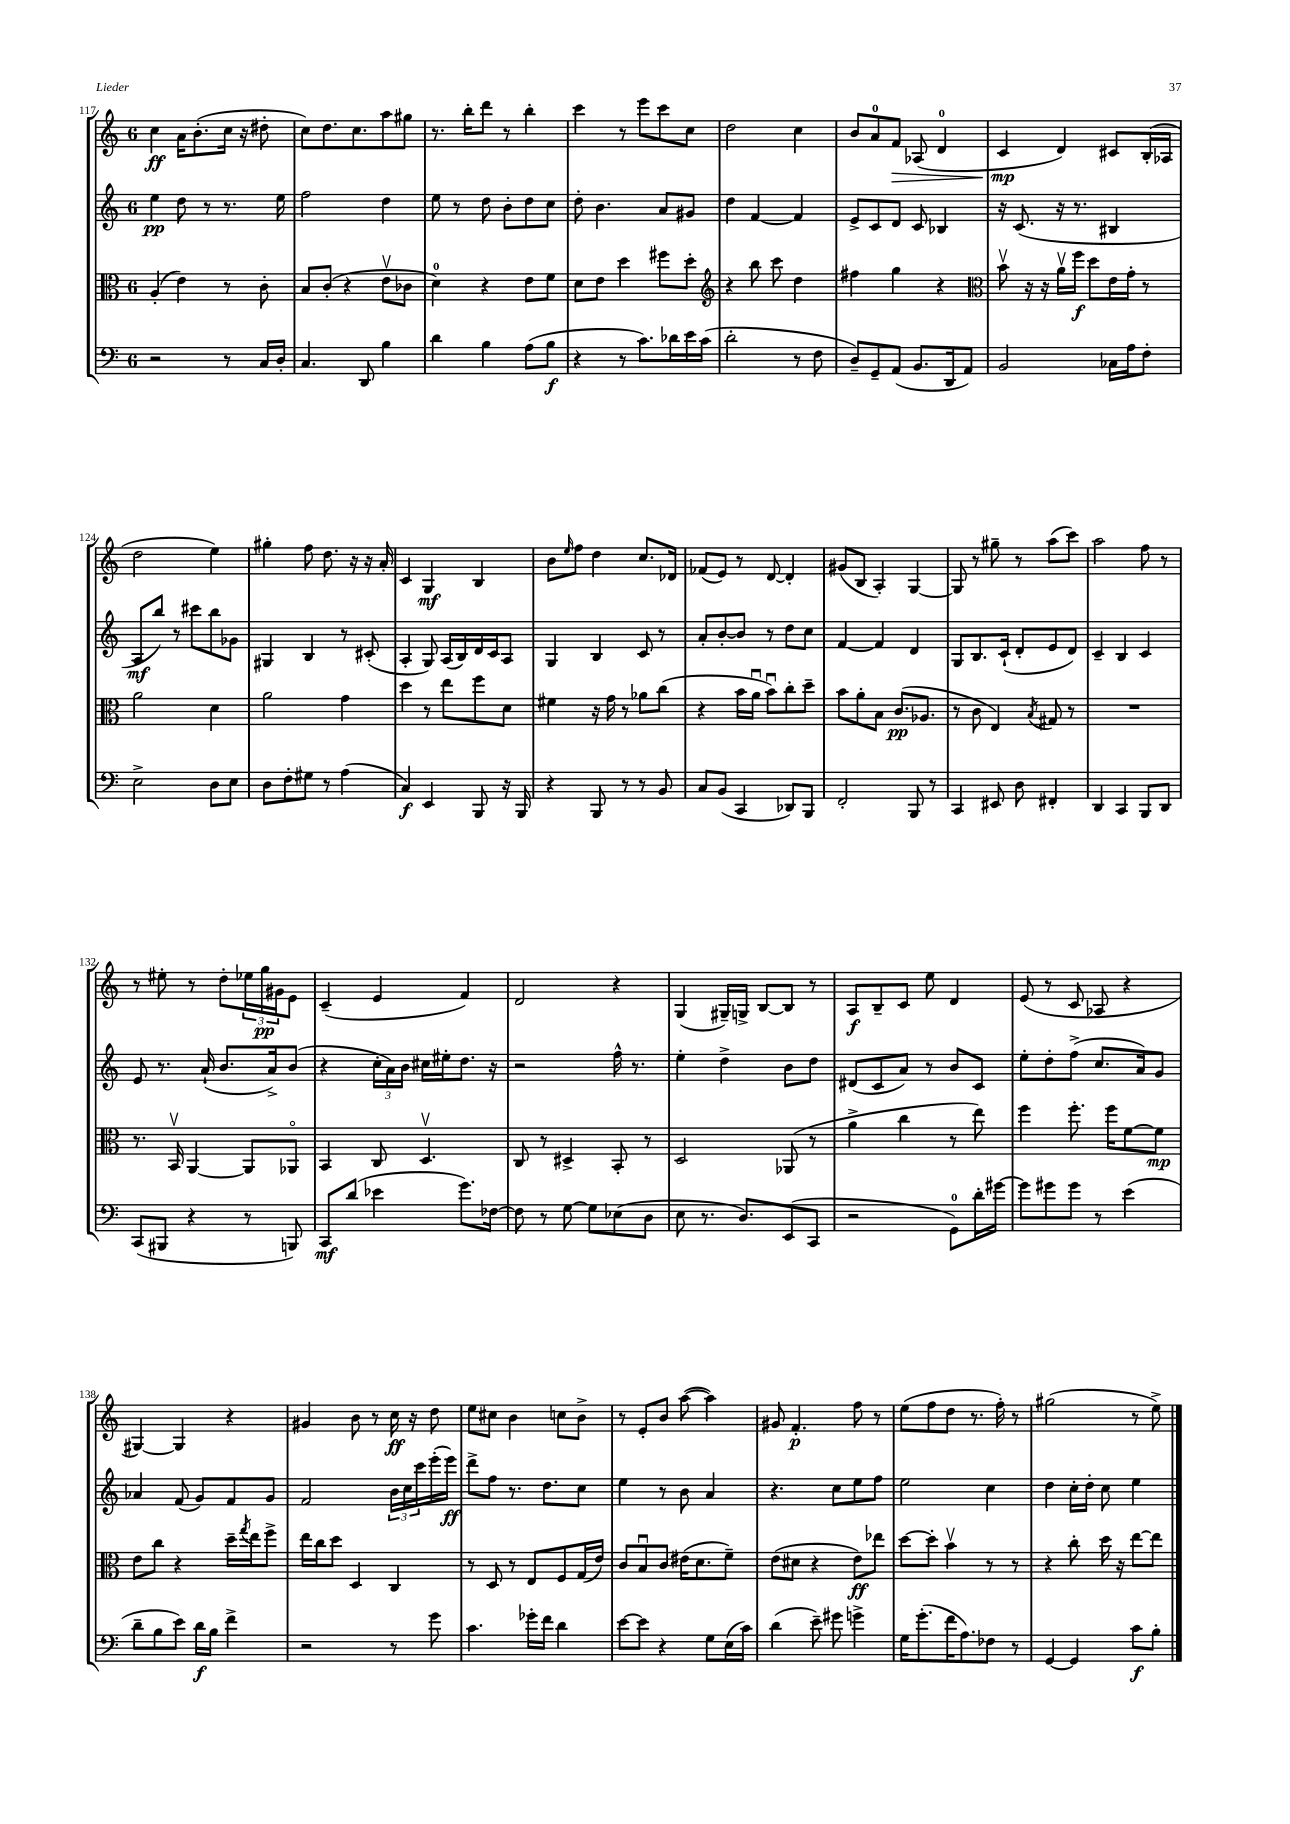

**kern	**kern	**kern	**kern
*staff4	*staff3	*staff2	*staff1
*clefF4	*clefC3	*clefG2	*clefG2
*k[]	*k[]	*k[]	*k[]
*M6/8	*M6/8	*M6/8	*M6/8
2r	(4A'	4ee	4cc
.	4e)	8dd	16a
.	.	.	(8.b'
.	.	8r	.
8r	8r	8.r	16cc
.	.	.	16r
16C	8c'	.	8dd#'
16D'	.	16ee	.
=	=	=	=
4.C	8B	2ff	8cc)
.	(8c'	.	8.dd
.	4r	.	.
.	.	.	8.cc
8DD	.	.	.
4B	8ev	4dd	8aa
.	8c-	.	8gg#
=	=	=	=
4d	4d)	8ee	8.r
.	.	8r	.
.	.	.	16bb'
4B	4r	8dd	8ddd
.	.	8b'	8r
(8A	8e	8dd	4bb'
8B	8f	8cc	.
=	=	=	=
4r	8d	8dd'	4ccc
.	8e	4.b	.
8r	4dd	.	8r
8.c)	.	.	8eee
.	8ff#	8a	8ccc
16d-	.	.	.
16e	8dd'	8g#	8cc
(16c	.	.	.
=	=	=	=
*	*clefG2	*	*
2d'	4r	4dd	2dd
.	8bb	[4f	.
.	8ccc	.	.
8r	4dd	4f]	4cc
8F	.	.	.
=	=	=	=
8D~)	4ff#	8e^	8b
8GG~	.	8c	8a
(8AA	4gg	8d	8f
8.BB	.	8c	(8A-
.	4r	4B-	4d
16DD	.	.	.
8AA)	.	.	.
=	=	=	=
*	*clefC3	*	*
2BB	8bv	16r	4c
.	.	(8.c	.
.	16r	.	.
.	16r	.	.
.	16av	16r	4d)
.	16ff	8.r	.
.	8dd	.	.
16C-	16e	4B#	8c#
16A	16g'	.	.
8F'	8r	.	(16B'
.	.	.	16A-
=	=	=	=
2E^	2a	8A	2dd
.	.	8bb)	.
.	.	8r	.
.	.	8ccc#	.
8D	4d	8bb	4ee)
8E	.	8g-	.
=	=	=	=
8D	2a	4G#	4gg#'
8F'	.	.	.
8G#	.	4B	8ff
8r	.	.	8.dd
(4A	4g	8r	.
.	.	.	16r
.	.	(8c#'	16r
.	.	.	16a'
=	=	=	=
4C)	4dd	4A'	4c
4EE	8r	8G)	4G
.	8ee	(16A	.
.	.	16B)	.
8BBB	8ff	16d	4B
.	.	16c	.
16r	8d	8A	.
16BBB	.	.	.
=	=	=	=
4r	4f#	4G	8b
.	.	.	16qqee
.	.	.	8ff
8BBB	16r	4B	4dd
.	16g	.	.
8r	8r	.	.
8r	8a-	8c	8.cc
8BB	(8cc	8r	.
.	.	.	16d-
=	=	=	=
8C	4r	8a'	(8f-
(8BB	.	[8b'	8e)
4CC	16b	8b]	8r
.	16au	.	.
.	8bu)	8r	[8d
8DD-)	8cc'	8dd	4d']
8BBB	8dd~	8cc	.
=	=	=	=
2FF'	8b	[4f	(8g#
.	8a'	.	8B
.	8B	4f]	4A')
.	(8.c	.	.
8BBB	.	4d	[4G
.	8.A-	.	.
8r	.	.	.
=	=	=	=
4CC	8r	8G	8G]
.	8c	8.B	8r
8EE#	4E)	.	8gg#~
.	.	(16c`	.
8D	.	8d'	8r
.	8qB	.	.
4FF#'	8G#	8e	(8aa
.	8r	8d)	8ccc)
=	=	=	=
4DD	2.r	4c~	2aa
4CC	.	4B	.
8BBB	.	4c	8ff
8DD	.	.	8r
=	=	=	=
(8CC	8.r	8e	8r
8BBB#	.	8.r	8ee#'
.	16BBv	.	.
4r	[4AA	.	8r
.	.	(16a`	.
.	.	8.b	8dd'
8r	8AA]	.	24ee-
.	.	.	24gg
.	.	16a^)	.
.	.	.	24g#
8BBB)	8AA-o	(8b	8e
=	=	=	=
8CC	4BB	4r	(4c~
(8d	.	.	.
4e-	8C	24cc'	4e
.	.	24a)	.
.	.	24b	.
.	4.Dv	16cc#	.
.	.	16ee#'	.
8.g)	.	8.dd	4f)
[16F-	.	16r	.
=	=	=	=
8F-]	8C	2r	2d
8r	8r	.	.
[8G	4D#^	.	.
8G]	.	.	.
(8E-	8BB'	16ff^^	4r
.	.	8.r	.
8D	8r	.	.
=	=	=	=
8E	2D	4ee'	(4G
8.r	.	.	.
.	.	4dd^	16G#~)
8.D)	.	.	16G^
.	.	.	[8B
(8EE	(8AA-	8b	8B]
8CC	8r	8dd	8r
=	=	=	=
2r	4a^	(8d#	8A
.	.	8c	8B~
.	4cc	8a)	8c
.	.	8r	8ee
8GG)	8r	8b	4d
16d'	8ee)	8c	.
[16g#	.	.	.
=	=	=	=
8g#]	4ff	8ee'	(8e
8g#	.	8dd'	8r
8g#	8.ff'	(8ff^	8c
8r	.	8.cc	8A-
.	16ff	.	.
(4e	[8f	.	4r
.	.	16a)	.
.	8f]	8g	.
=	=	=	=
8d~	8e	4a-	[4G#)
8B	8cc	.	.
8e)	4r	(8f	4G#]
16d	.	8g)	.
16B	.	.	.
4f^	16dd~	8f	4r
.	8qgg	.	.
.	16ee	.	.
.	8ff^	8g	.
=	=	=	=
2r	16ee	2f	4g#
.	16cc	.	.
.	8dd	.	.
.	4D	.	8b
.	.	.	8r
8r	4C	24b	16cc
.	.	24cc	.
.	.	.	16r
.	.	24ccc	.
8g	.	(16eee'	8dd
.	.	16eee)	.
=	=	=	=
4.c	8r	8ddd^	8ee
.	8D	8ff	8cc#
.	8r	8.r	4b
16g-'	8E	.	.
16f	.	8.dd	.
4d	8F	.	8cc
.	(16G	8cc	8b^
.	16e)	.	.
=	=	=	=
[8e	8c	4ee	8r
8e]	8Bu	.	8e'
4r	8c	8r	8b
.	(16e#	8b	([8aa
.	8.d	.	.
8G	.	4a	4aa])
(16E	8f~)	.	.
16c)	.	.	.
=	=	=	=
(4d	(8e	4.r	8g#
.	8d#	.	4.f'
8e~)	4r	.	.
8g#	.	8cc	.
4g^	8e)	8ee	8ff
.	8ee-	8ff	8r
=	=	=	=
16G	[8dd	2ee	(8ee
(8.g'	.	.	.
.	8dd']	.	8ff
16f	4bv	.	8dd
8.A)	.	.	.
.	.	.	8.r
8F-	8r	4cc	.
.	.	.	16ff')
8r	8r	.	8r
=	=	=	=
[4GG	4r	4dd	(2gg#
4GG]	8cc'	16cc'	.
.	.	16dd'	.
.	16dd	8cc	.
.	16r	.	.
8c	[8ee	4ee	8r
8B'	8ee]	.	8ee^)
==	==	==	==
*-	*-	*-	*-
